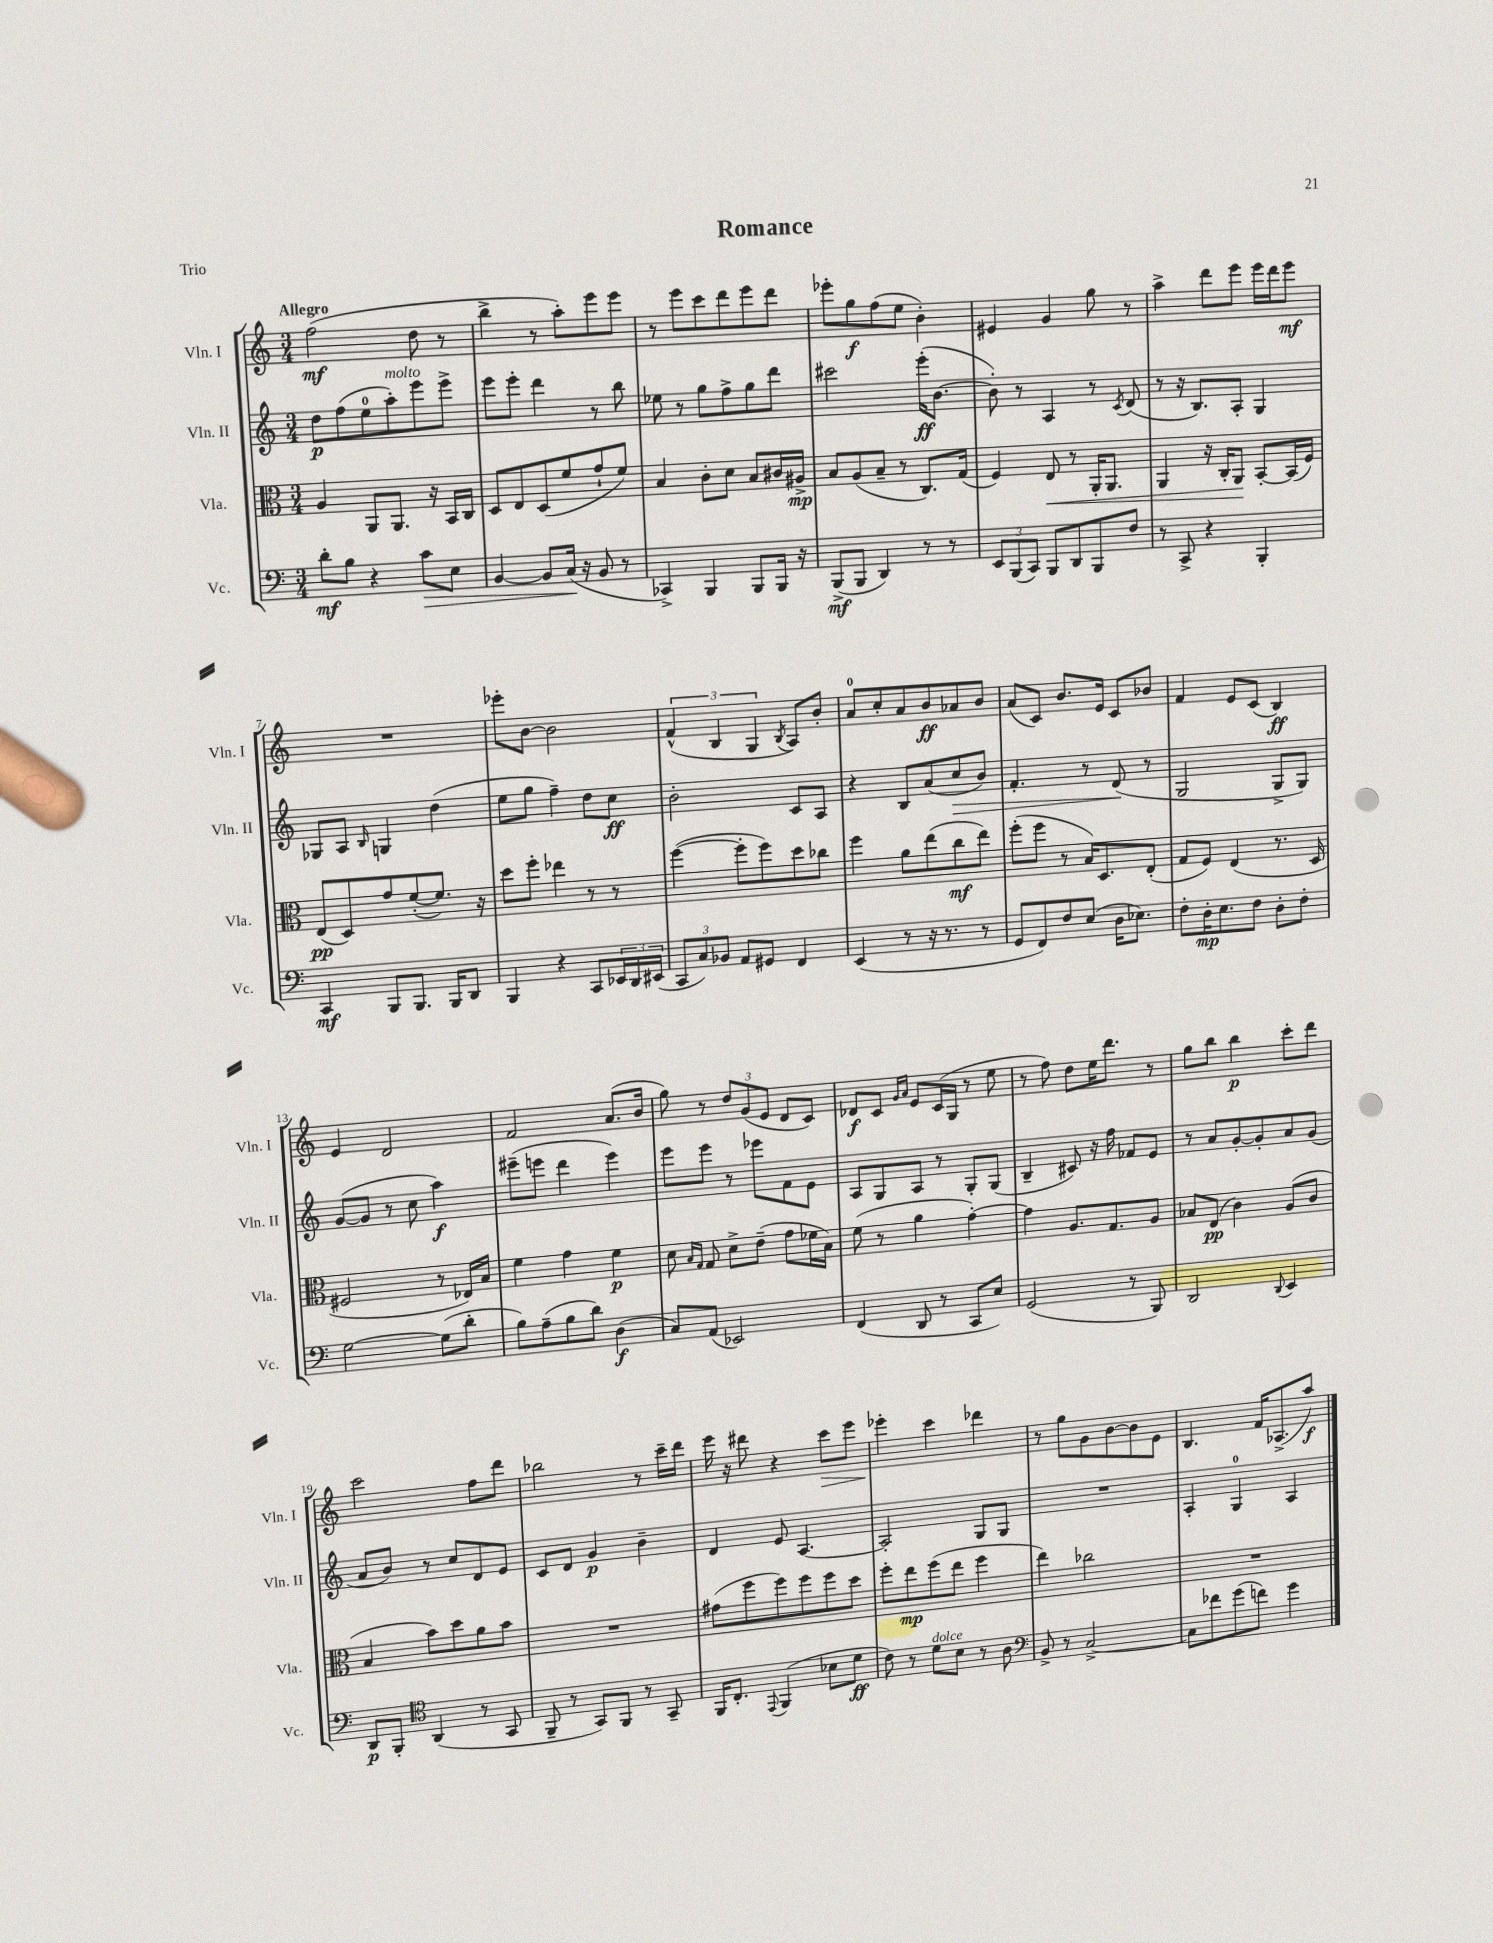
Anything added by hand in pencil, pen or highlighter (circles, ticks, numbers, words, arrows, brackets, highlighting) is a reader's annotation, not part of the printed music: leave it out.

**kern	**kern	**kern	**kern
*staff4	*staff3	*staff2	*staff1
*clefF4	*clefC3	*clefG2	*clefG2
*k[]	*k[]	*k[]	*k[]
*M3/4	*M3/4	*M3/4	*M3/4
8d'	4A	8dd	(2ff
8B	.	(8ff	.
4r	8AA	8ee	.
.	8.AA	8aa')	.
8c	.	8eee	8dd
.	16r	.	.
8E	16BB	8eee^	8r
.	16C	.	.
=	=	=	=
[4BB	8D	8eee	4bb^
.	8E	8eee'	.
8BB]	(8D	4ddd	8r
(16C	8f	.	8aa')
16r	.	.	.
8BB	8g`	8r	8eee
8r	8f)	8bb	8eee
=	=	=	=
4CC-^)	4B	8ee-	8r
.	.	8r	8eee
4BBB	8c'	8gg	8ccc
.	8d	8ff^	8ddd
8BBB	8B	8gg	8eee
16BBB	16c#	8ddd	8ddd
16r	16A#^	.	.
=	=	=	=
(8BBB^	8B	2ccc#	8eee-'
8BBB	(8A	.	8gg
4DD)	8B~	.	(8ff
.	8r	.	8ee
8r	8.C)	(16eee'	4b')
.	.	[8.b	.
8r	.	.	.
.	(16G	.	.
=	=	=	=
12EE	4F)	8b'])	4e#
(12BBB	.	.	.
.	.	8r	.
12CC)	.	.	.
8BBB	8E	4A	4g
8DD	8r	.	.
8BBB	16AA'	8r	8gg
.	8.AA	.	.
.	.	8qc	.
8F	.	(8d	8r
=	=	=	=
8r	4AA	8r	4aa^
8CC^	.	16r	.
.	.	8.B)	.
4r	16r	.	8ddd
.	16C'	.	.
.	8AA	8A'	8eee
4BBB'	[8BB'	4G	16eee
.	.	.	16ddd
.	(16BB]	.	8eee
.	16F)	.	.
=	=	=	=
4CC	(8E	8G-	2.r
.	8D)	8A	.
.	.	16qqB	.
8BBB	8g	4G	.
8.BBB	([8f'	.	.
.	8.f])	(4dd	.
16BBB	.	.	.
8DD	.	.	.
.	16r	.	.
=	=	=	=
4BBB	8dd	8ee	8eee-'
.	8ff'	8gg	[8b
4r	4ee-	4ff~)	2b]
8CC	8r	8dd	.
24EE-	8r	8cc	.
24DD	.	.	.
(24EE#	.	.	.
=	=	=	=
12CC	([4ff	2b'	(6f^^
12C)	.	.	.
12BB-	.	.	6B
8AA	8ff']	.	.
.	.	.	6G
8GG#	8ff)	.	.
.	.	.	8qB
4FF	8dd	8c	8A)
.	8cc-	8A	8b'
=	=	=	=
(4EE	4ff	4r	8a
.	.	.	8cc'
8r	8a	8B	8a
16r	(8ee	(8a	8b
8.r	.	.	.
.	8cc	8cc	8a-
8r	8ee)	8b)	8b
=	=	=	=
8GG	(8ff'	4.f'	(8a
8FF)	8ff	.	8c)
8F	8r	.	8.b
(8E	16B)	8r	.
.	8.D	.	16e
16D	.	(8d	8c
8.E-)	.	.	.
.	(8E'	8r	8b-
=	=	=	=
8F'	8G	2G	4f
16D'	8F)	.	.
8.E	.	.	.
.	(4E	.	8e
8F	.	.	(8c
8D'	8.r	8G^	4B)
8F'	.	8G)	.
.	16D	.	.
=	=	=	=
[2G	2F#	([8g	4e
.	.	8g]	.
.	.	8r	2d
.	.	8cc	.
(8G]	8r	4aa)	.
8d'	16E-)	.	.
.	16B	.	.
=	=	=	=
8B)	4f	(8eee#~	2f
(8A~	.	8eee	.
8B	4g	4ddd	.
8d)	.	.	.
(4D	4f	4eee)	(8.a
.	.	.	16b
=	=	=	=
8C)	8d	8eee	8gg)
.	16qqB	.	.
.	16qqG	.	.
(8AA	8G	8eee	8r
2EE-)	8d^	8r	12dd
.	.	.	(12g
.	(8e~	8eee-	.
.	.	.	12e
.	8g	8f	8d
.	16f-	8e	8c)
.	16B)	.	.
=	=	=	=
(4FF	(8f	8A	8d-
.	8r	8G	8c
.	.	.	16qqg
.	.	.	16qqa
8DD	4a	8A	8e
8r	.	8r	(16c
.	.	.	16G
8CC	[4g')	8G'	8r
8E)	.	(8G	8ee
=	=	=	=
(2GG	4g]	4B~	8r
.	.	.	8ff)
.	8.A	8c#)	8dd
.	.	16r	16ee
.	8.G	16ff	8.ddd
8r	.	8f-	.
8BBB)	8A	8e	8r
=	=	=	=
2DD	8B-	8r	8gg
.	(8E	8a	8bb
.	4c)	[8g'	4bb
.	.	8g']	.
8qqDD	.	.	.
4EE	(8A	8a	8ccc'
.	8c	(8g	8ddd
=	=	=	=
8DD	4B	8a	2ccc
8BBB'	.	8b)	.
*clefC4	*	*	*
(4AA	8b)	8r	.
.	8dd	8cc	.
8r	8a	8d	8ff
8GG	8b	8e	8ddd
=	=	=	=
8FF~	2.r	8c	2bb-
8r	.	8d	.
8GG)	.	4g	.
8FF	.	.	.
8r	.	4b~	8r
8GG~	.	.	16ccc~
.	.	.	16ddd
=	=	=	=
16FF	(8g#	4d	16eee
8.C'	.	.	16r
.	8ff	.	8ddd#
8qqEE	.	.	.
(4FF	8ff)	8e	4r
.	8ff	[4.A	.
8B-	8ff	.	8ccc
8d	8dd	.	8eee
=	=	=	=
8c)	8ff'	2A']	4eee-'
8r	8ee	.	.
8d	(8ff	.	4ccc
8B	8ee	.	.
8r	4ff	8G	4ddd-
8A	.	8G	.
=	=	=	=
*clefF4	*	*	*
8BB^	4ee)	2.r	8r
8r	.	.	8gg
[2C^	2cc-	.	8g
.	.	.	[8b
.	.	.	8b]
.	.	.	8e
=	=	=	=
8C]	2.r	4A'	4.B
8f-	.	.	.
(8g	.	4G	.
8f)	.	.	16f
.	.	.	(8.A-^
4g	.	4A	.
.	.	.	8aa)
==	==	==	==
*-	*-	*-	*-
